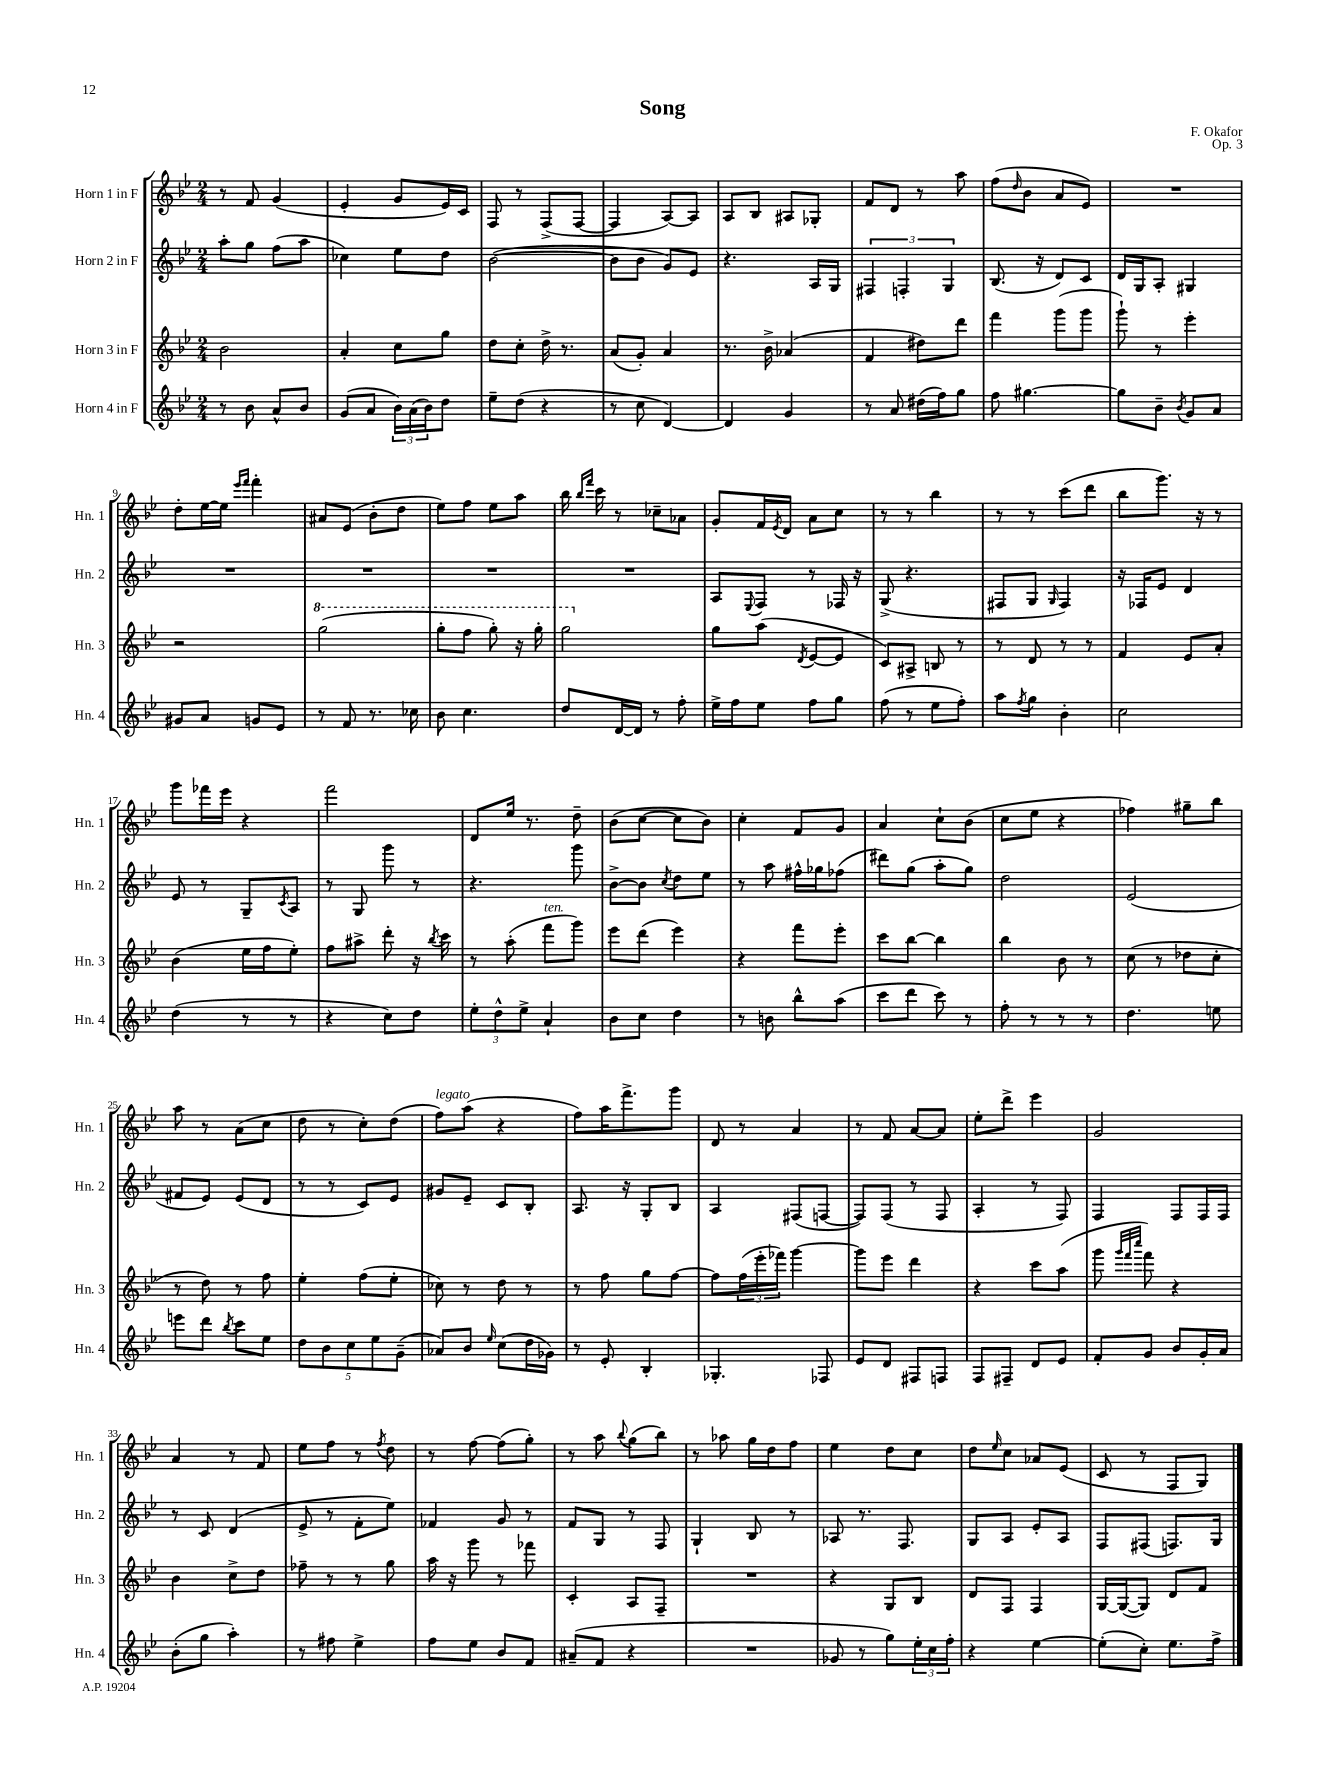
\header { title = "Song" composer = "F. Okafor" opus = "Op. 3" }
<<
\new StaffGroup <<
\new Staff = "s0" \with { instrumentName = "Horn 1 in F" shortInstrumentName = "Hn. 1" } {
    \clef treble \key bes \major \numericTimeSignature \time 2/4
    r8 f'8 g'4( |
    ees'4-. g'8 ees'16) c'16 |
    f8 r8 f8->( f8~ |
    f4 a8~) a8 |
    a8 bes8 ais8 ges8-. |
    f'8 d'8 r8 a''8 |
    f''8( \grace { d''16 } bes'8 a'8 ees'8) |
    R2 |
    d''8-. ees''16~ ees''16 \grace { ees'''16 f'''16 } f'''4-. |
    ais'8 ees'8( bes'8-. d''8 |
    ees''8) f''8 ees''8 a''8 |
    bes''16 \grace { bes''16 f'''16 } c'''16 r8 ces''8-- aes'8 |
    g'8-. f'16 \acciaccatura { ees'8 } d'16 a'8 c''8 |
    r8 r8 bes''4 |
    r8 r8 c'''8( d'''8 |
    bes''8 g'''8.) r16 r8 |
    g'''8 fes'''16 ees'''16 r4 |
    f'''2 |
    d'8 ees''16 r8. d''8-- |
    bes'8( c''8~ c''8 bes'8) |
    c''4-. f'8 g'8 |
    a'4 c''8-! bes'8( |
    c''8 ees''8 r4 |
    fes''4) gis''8-- bes''8 |
    a''8 r8 a'8( c''8 |
    d''8 r8 c''8-.) d''8( |
    f''8^\markup { \italic "legato" }) a''8( r4 |
    f''8) a''16 f'''8.-> g'''8 |
    d'8 r8 a'4 |
    r8 f'8 a'8~ a'8 |
    ees''8-. d'''8-> ees'''4 |
    g'2 |
    a'4 r8 f'8 |
    ees''8 f''8 r8 \acciaccatura { f''8 } d''8 |
    r8 f''8~ f''8( g''8-.) |
    r8 a''8 \appoggiatura { bes''8 } g''8( bes''8) |
    r8 aes''8 g''16 d''16 f''8 |
    ees''4 d''8 c''8 |
    d''8 \grace { ees''16 } c''8 aes'8 ees'8( |
    c'8 r8 f8 g8) \bar "|." |
}
\new Staff = "s1" \with { instrumentName = "Horn 2 in F" shortInstrumentName = "Hn. 2" } {
    \clef treble \key bes \major \numericTimeSignature \time 2/4
    a''8-. g''8 f''8( a''8 |
    ces''4) ees''8 d''8 |
    bes'2~( |
    bes'8 bes'8 g'8) ees'8 |
    r4. a16 g16 |
    \tuplet 3/2 { fis4 f4-. g4 } |
    bes8.( r16 d'8) c'8 |
    d'16 g16 a8-. gis4 |
    R2 |
    R2 |
    R2 |
    R2 |
    a8 \appoggiatura { ees8 } f8 r8 fes16 r16 |
    g8->( r4. |
    fis8 g8 \grace { g16 } fis4) |
    r16 fes16 ees'8 d'4 |
    ees'8 r8 g8-- \acciaccatura { c'8 } a8 |
    r8 g8 g'''8 r8 |
    r4. g'''8 |
    bes'8~-> bes'8 \acciaccatura { c''8 } d''8 ees''8 |
    r8 a''8 fis''16-^ ges''16 fes''8( |
    dis'''8) g''8( a''8-. g''8) |
    d''2 |
    ees'2( |
    fis'8 ees'8) ees'8( d'8 |
    r8 r8 c'8) ees'8 |
    gis'8 ees'8-- c'8 bes8-. |
    a8. r16 g8-. bes8 |
    a4 fis8( f8~ |
    f8) f8( r8 f8 |
    a4-. r8 f8) |
    f4 f8 f16 f16 |
    r8 c'8 d'4( |
    ees'8-> r8 f'8-. ees''8) |
    fes'4 g'8 r8 |
    f'8 g8 r8 f8 |
    g4-! bes8 r8 |
    aes8 r8. f8. |
    g8 a8 ees'8-. a8 |
    f8 fis8( f8.) g16 \bar "|." |
}
\new Staff = "s2" \with { instrumentName = "Horn 3 in F" shortInstrumentName = "Hn. 3" } {
    \clef treble \key bes \major \numericTimeSignature \time 2/4
    bes'2 |
    a'4-. c''8 g''8 |
    d''8 c''8-. d''16-> r8. |
    a'8( g'8-.) a'4 |
    r8. bes'16-> aes'4( |
    f'4 dis''8) d'''8 |
    f'''4 g'''8( g'''8 |
    g'''8-!) r8 ees'''4-. |
    r2 |
    \ottava #1 g'''2( |
    g'''8-. f'''8 g'''8-.) r16 g'''16-. |
    g'''2 \ottava #0 |
    g''8 a''8( \acciaccatura { d'8 } ees'8~ ees'8 |
    c'8) ais8-> b8 r8 |
    r8 d'8 r8 r8 |
    f'4 ees'8 a'8-. |
    bes'4( ees''16 f''16 ees''8-.) |
    f''8 ais''8-> d'''8-. r16 \acciaccatura { bes''8 } c'''16 |
    r8 a''8-.( f'''8^\markup { \italic "ten." } g'''8) |
    ees'''8 d'''8( ees'''4) |
    r4 f'''8 ees'''8-. |
    c'''8 bes''8~ bes''4 |
    bes''4 bes'8 r8 |
    c''8( r8 des''8 c''8-. |
    r8 d''8) r8 f''8 |
    ees''4-. f''8( ees''8-. |
    ces''8) r8 d''8 r8 |
    r8 f''8 g''8 f''8~ |
    f''8 \tuplet 3/2 { f''16( ees'''16-. fes'''16) } g'''4~ |
    g'''8 ees'''8 d'''4 |
    r4 c'''8 a''8( |
    g'''8 \grace { g'''32 f'''32 c''''32 } f'''8) r4 |
    bes'4 c''8-> d''8 |
    fes''8-- r8 r8 g''8 |
    a''16 r16 g'''8 r8 fes'''8 |
    c'4-. a8 f8-- |
    R2 |
    r4 g8 bes8 |
    d'8 f8 f4 |
    g16~ g16~( g8) d'8 f'8 \bar "|." |
}
\new Staff = "s3" \with { instrumentName = "Horn 4 in F" shortInstrumentName = "Hn. 4" } {
    \clef treble \key bes \major \numericTimeSignature \time 2/4
    r8 bes'8 a'8-^ bes'8 |
    g'8( a'8 \tuplet 3/2 { bes'16) a'16( bes'16) } d''8 |
    ees''8-- d''8( r4 |
    r8 c''8 d'4~) |
    d'4 g'4 |
    r8 a'8 dis''16( f''16) g''8 |
    f''8 gis''4.~ |
    gis''8 bes'8-- \acciaccatura { bes'8 } g'8 a'8 |
    gis'8 a'8 g'8 ees'8 |
    r8 f'8 r8. ces''16 |
    bes'8 c''4. |
    d''8 d'16~ d'16 r8 f''8-. |
    ees''16-> f''16 ees''8 f''8 g''8 |
    f''8( r8 ees''8 f''8-.) |
    a''8 \acciaccatura { f''8 } g''8 bes'4-. |
    c''2 |
    d''4( r8 r8 |
    r4 c''8) d''8 |
    \tuplet 3/2 { ees''8-. d''8-^ ees''8-> } a'4-! |
    bes'8 c''8 d''4 |
    r8 b'8 bes''8-^ a''8( |
    c'''8 d'''8 c'''8) r8 |
    f''8-. r8 r8 r8 |
    d''4. e''8 |
    e'''8 d'''8 \acciaccatura { bes''8 } c'''8 ees''8 |
    \tuplet 5/4 { d''8 bes'8 c''8 ees''8 g'8--( } |
    aes'8) bes'8 \grace { ees''16 } c''8( d''16 ges'16) |
    r8 ees'8-. bes4-. |
    ges4.-. fes8 |
    ees'8 d'8 fis8 f8 |
    f8 fis8-- d'8 ees'8 |
    f'8-. g'8 bes'8 g'16-. a'16 |
    bes'8-.( g''8 a''4-.) |
    r8 fis''8 ees''4-> |
    f''8 ees''8 bes'8 f'8 |
    ais'8--( f'8 r4 |
    R2 |
    ges'8 r8 g''8) \tuplet 3/2 { ees''16-. c''16 f''16-. } |
    r4 ees''4~ |
    ees''8-.( c''8-.) ees''8. f''16-> \bar "|." |
}
>>
>>
